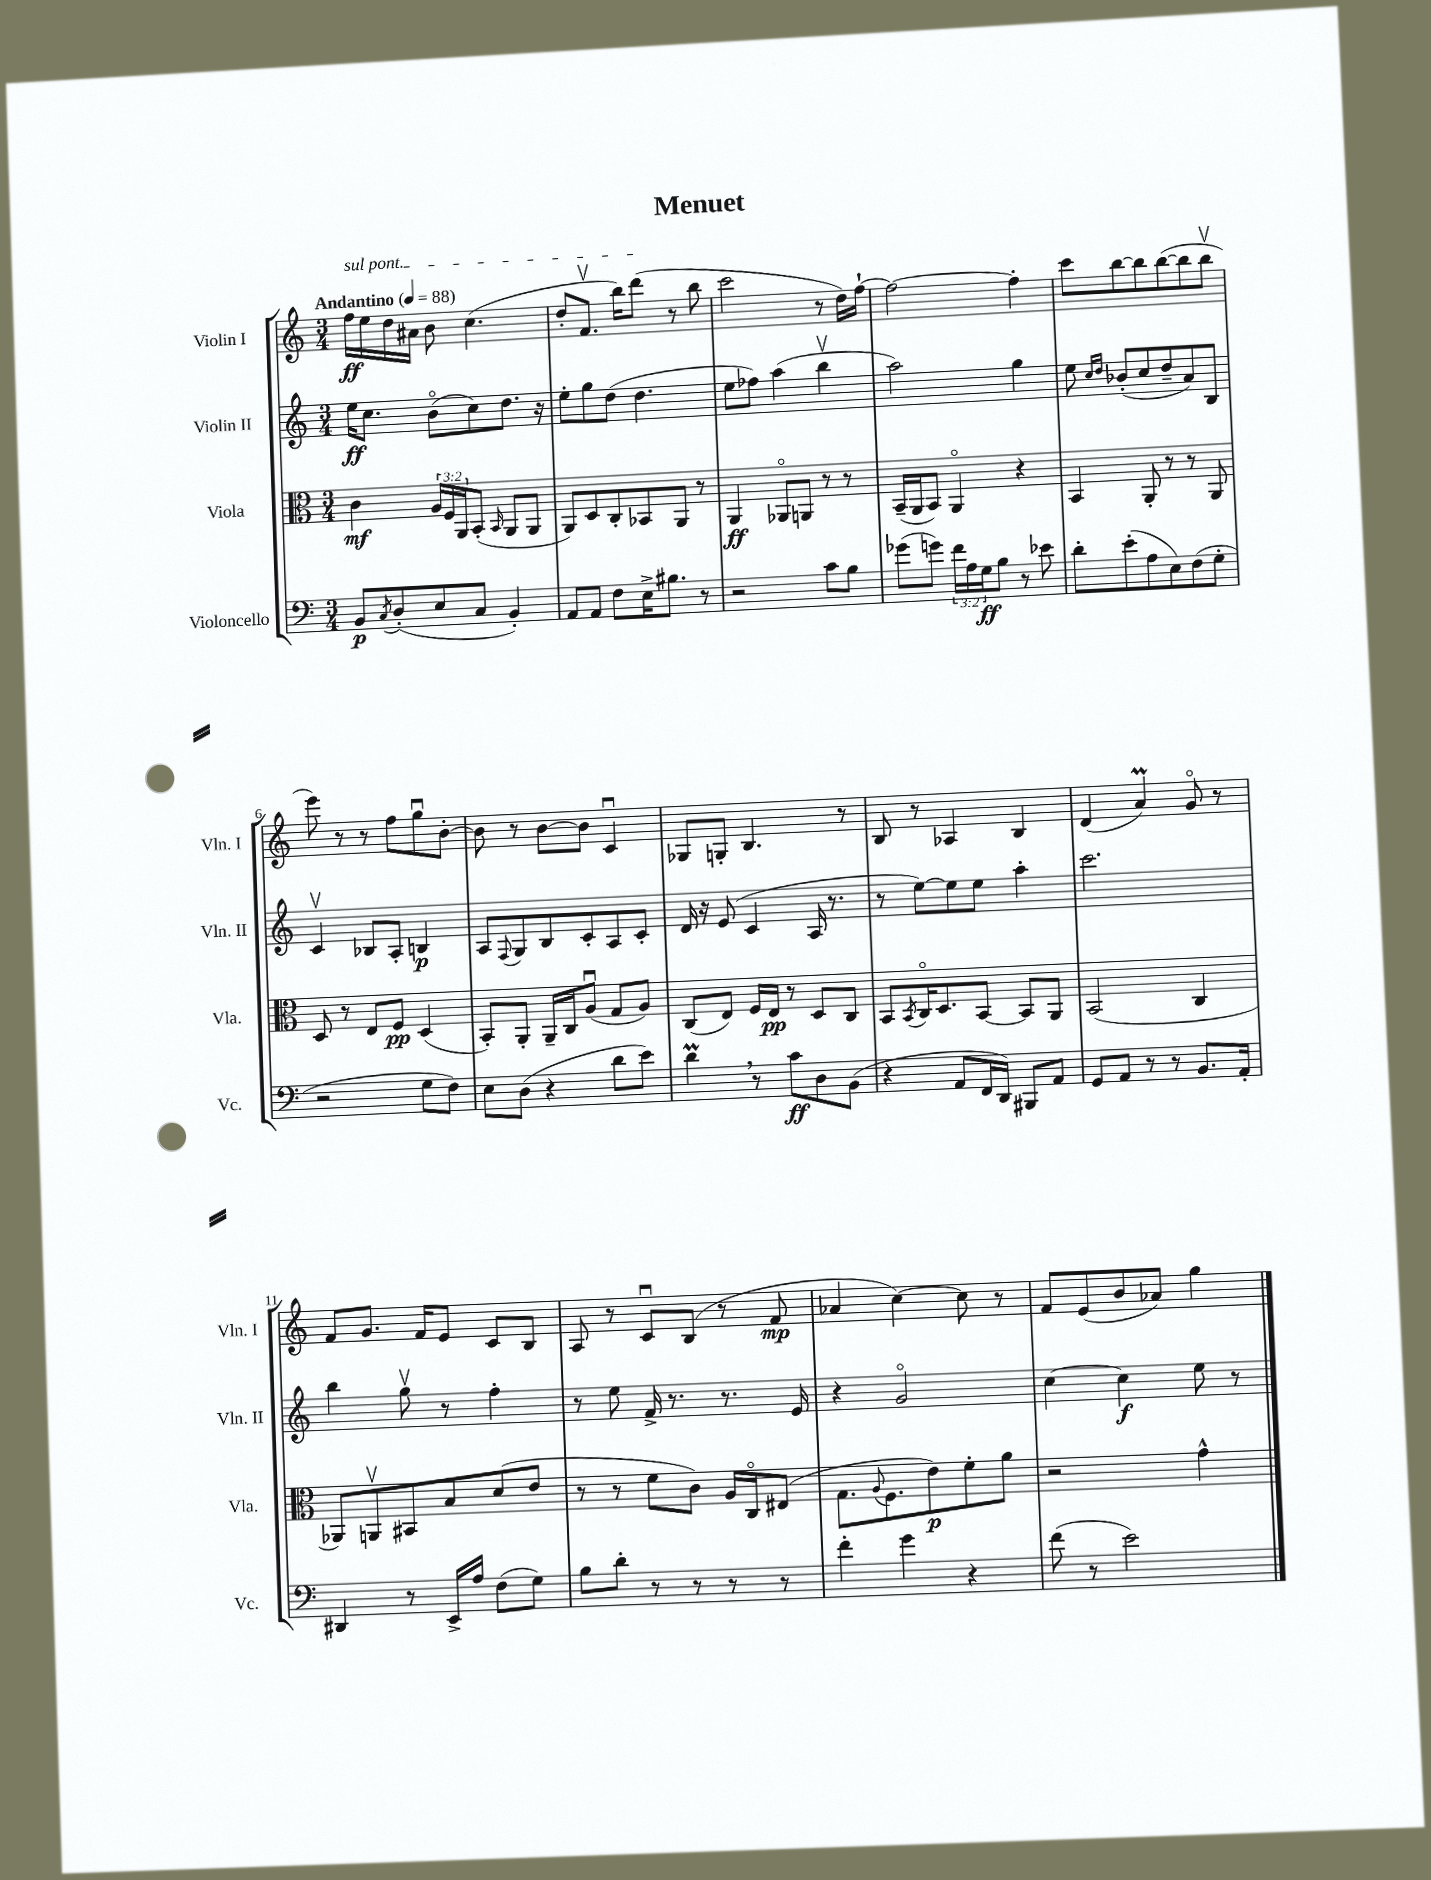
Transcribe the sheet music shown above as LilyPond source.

\header { title = "Menuet" }
<<
\new StaffGroup <<
\new Staff = "s0" \with { instrumentName = "Violin I" shortInstrumentName = "Vln. I" } {
    \clef treble \key c \major \numericTimeSignature \time 3/4 \tempo "Andantino" 4 = 88
    \once \override TextSpanner.bound-details.left.text = \markup { \italic "sul pont." } f''16\ff\startTextSpan e''16 d''16 ais'16 b'8 c''4.( |
    d''8-. f'8.\upbow b''16) d'''8\stopTextSpan( r8 b''8 |
    c'''2 r8 d''16) f''16~-! |
    f''2~ f''4-. |
    c'''8 b''8~ b''8 b''8~( b''8 b''8\upbow |
    e'''8) r8 r8 f''8 g''8\downbow b'8~-. |
    b'8 r8 b'8~ b'8 c'4\downbow |
    ges8 g8-. b4. r8 |
    b8 r8 aes4 b4 |
    d'4( a'4\prall) g'8\flageolet r8 |
    f'8 g'8. f'16 e'8 c'8 b8 |
    a8 r8 c'8\downbow b8( r8 f'8\mp |
    aes'4 c''4~) c''8 r8 |
    f'8 e'8( b'8 aes'8) g''4 \bar "|." |
}
\new Staff = "s1" \with { instrumentName = "Violin II" shortInstrumentName = "Vln. II" } {
    \clef treble \key c \major \numericTimeSignature \time 3/4
    e''16\ff c''8. b'8\flageolet( c''8) d''8. r16 |
    e''8-. g''8 d''8( d''4. |
    e''8 fes''8) a''4( b''4\upbow |
    a''2) g''4 |
    e''8 \grace { c''16 d''16 } bes'8-.( c''8 d''8-- a'8) b8 |
    c'4\upbow bes8 a8-. b4\p |
    a8 \appoggiatura { f8 } g8 b8 c'8-. a8 c'8-. |
    d'16 r16 e'8( c'4 a16 r8. |
    r8 e''8~) e''8 e''8 a''4-. |
    c'''2. |
    b''4 g''8\upbow r8 f''4-. |
    r8 e''8 f'16-> r8. r8. e'16 |
    r4 g'2\flageolet |
    c''4~ c''4\f e''8 r8 \bar "|." |
}
\new Staff = "s2" \with { instrumentName = "Viola" shortInstrumentName = "Vla." } {
    \clef alto \key c \major \numericTimeSignature \time 3/4 \override Staff.TupletNumber.text = #tuplet-number::calc-fraction-text
    c'4\mf \tuplet 3/2 { a16 f16 a,16 } b,8-.( \grace { b,16 } a,8 a,8 |
    a,8) d8 c8-. bes,8 a,8 r8 |
    a,4\ff aes,8\flageolet a,8 r8 r8 |
    b,16--( a,16 b,8) a,4\flageolet r4 |
    b,4 a,8-. r8 r8 a,8 |
    d8 r8 e8 f8\pp d4( |
    b,8-.) a,8-. a,16-- c16 a8\downbow( g8 a8) |
    c8( e8) f16 e16\pp r8 d8 c8 |
    b,8 \acciaccatura { b,8 } c16\flageolet d8. b,8~ b,8 a,8 |
    b,2( c4 |
    aes,8) a,8\upbow bis,8 b8 d'8( e'8 |
    r8 r8 f'8 c'8) a16 c16\flageolet eis8( |
    g8. \appoggiatura { a8 } f8. e'8\p) f'8-. a'8 |
    r2 g'4-^ \bar "|." |
}
\new Staff = "s3" \with { instrumentName = "Violoncello" shortInstrumentName = "Vc." } {
    \clef bass \key c \major \numericTimeSignature \time 3/4 \override Staff.TupletNumber.text = #tuplet-number::calc-fraction-text
    b,8\p \acciaccatura { c8 } d8-.( e8 c8 b,4-.) |
    a,8 a,8 f8 e16-> bis8. r8 |
    r2 c'8 b8 |
    ges'8( g'8) \tuplet 3/2 { f'16 a16 g16\ff } b8 r8 ees'8 |
    d'8-. e'8-.( a8 e8) f8( g8-. |
    r2 g8 f8) |
    e8 d8( r4 d'8 e'8) |
    d'4\prall \breathe r8 c'8\ff d8 b,8( |
    r4 a,8 f,16 d,16) bis,,8 a,8 |
    g,8 a,8 r8 r8 b,8. a,16-. |
    dis,4 r8 e,16-> a16 f8( g8) |
    b8 d'8-. r8 r8 r8 r8 |
    f'4-. g'4 r4 |
    f'8( r8 e'2) \bar "|." |
}
>>
>>
